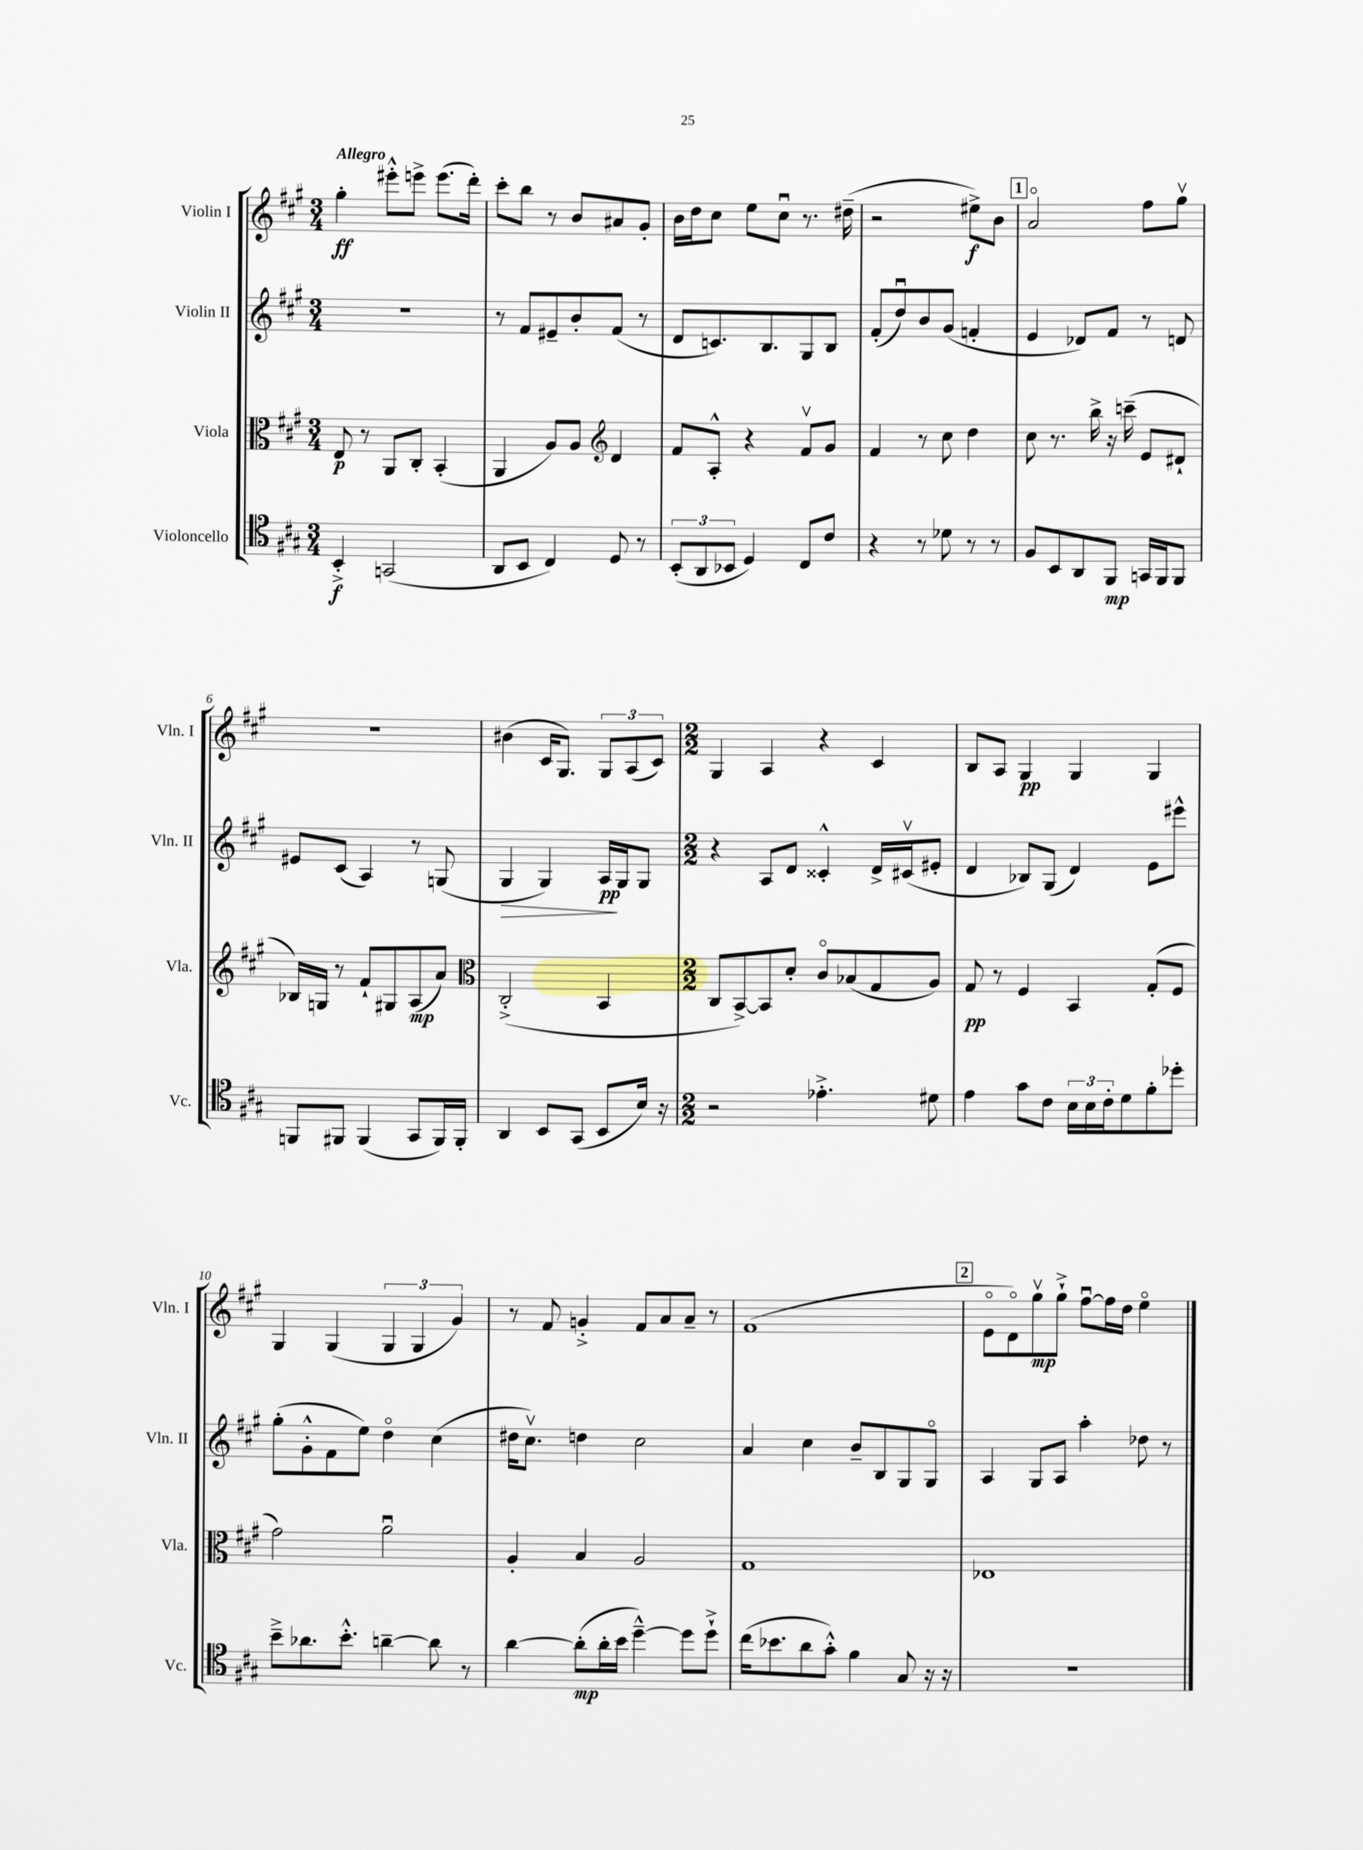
<<
\new StaffGroup <<
\new Staff = "s0" \with { instrumentName = "Violin I" shortInstrumentName = "Vln. I" } {
    \clef treble \key a \major \numericTimeSignature \time 3/4 \tempo "Allegro"
    gis''4-.\ff eis'''8-.-^ e'''8-> e'''8.( d'''16-.) |
    cis'''8-. b''8 r8 b'8 ais'8 gis'8-. |
    b'16 d''16 cis''8 e''8 cis''8\downbow r8. dis''16--( |
    r2 eis''8->\f) b'8 |
    \mark \markup { \box "1" } a'2\flageolet fis''8 gis''8\upbow |
    R2. |
    bis'4( cis'16 gis8.) \tuplet 3/2 { gis8 a8( cis'8) } |
    \numericTimeSignature \time 2/2 gis4 a4 r4 cis'4 |
    b8 a8 gis4\pp gis4 gis4 |
    gis4 gis4( \tuplet 3/2 { gis4 gis4 gis'4) } |
    r8 fis'8 g'4-.-> fis'8 a'8 a'8-- r8 |
    fis'1( |
    \mark \markup { \box "2" } e'8\flageolet d'8\flageolet) gis''8\upbow\mp gis''8-!-> fis''8~\downbow fis''16 d''16 e''4\flageolet \bar "|." |
}
\new Staff = "s1" \with { instrumentName = "Violin II" shortInstrumentName = "Vln. II" } {
    \clef treble \key a \major \numericTimeSignature \time 3/4
    R2. |
    r8 fis'8 eis'8-- b'8-. fis'8( r8 |
    d'8 c'8.) b8. gis8 b8 |
    fis'8-.( d''8\downbow) b'8 gis'8( f'4-. |
    \mark \markup { \box "1" } e'4 des'8) fis'8 r8 d'8 |
    eis'8 cis'8( a4) r8 g8( |
    gis4\> gis4) a16\pp\! gis16 gis8 |
    \numericTimeSignature \time 2/2 r4 a8 d'8 cisis'4-.-^ d'16-> cis'16\upbow( eis'8-. |
    d'4 bes8) gis8( d'4) e'8 eis'''8-^ |
    gis''8-.( gis'8-.-^ fis'8 e''8) d''4\flageolet cis''4( |
    dis''16 cis''8.\upbow) d''4 cis''2 |
    a'4 cis''4 b'8-- b8 gis8 gis8\flageolet |
    \mark \markup { \box "2" } a4 gis8 a8 a''4-. des''8 r8 \bar "|." |
}
\new Staff = "s2" \with { instrumentName = "Viola" shortInstrumentName = "Vla." } {
    \clef alto \key a \major \numericTimeSignature \time 3/4
    e8\p r8 a,8 cis8-. b,4-.( |
    a,4 a8) a8 \clef treble d'4 |
    fis'8 a8-.-^ r4 fis'8\upbow gis'8 |
    fis'4 r8 cis''8 d''4 |
    \mark \markup { \box "1" } cis''8 r8. b''16-> r16 c'''16--( e'8 dis'8-! |
    bes16) g16 r8 fis'8-! gis8 a8\mp( a'8) |
    \clef alto cis2-.->( b,4 |
    \numericTimeSignature \time 2/2 cis8 b,8~->) b,8 d'8-. cis'8\flageolet bes8( gis8 a8) |
    gis8\pp r8 fis4 b,4 gis8-.( fis8 |
    gis'2) a'2\downbow |
    a4-. b4 a2 |
    gis1 |
    \mark \markup { \box "2" } ees1 \bar "|." |
}
\new Staff = "s3" \with { instrumentName = "Violoncello" shortInstrumentName = "Vc." } {
    \clef tenor \key a \major \numericTimeSignature \time 3/4
    b,4-.->\f g,2( |
    a,8 b,8 cis4) d8 r8 |
    \tuplet 3/2 { b,8-.( a,8 bes,8 } d4) cis8 cis'8 |
    r4 r8 des'8 r8 r8 |
    \mark \markup { \box "1" } fis8 b,8 a,8 fis,8\mp g,16 fis,16 fis,8 |
    f,8 fis,8 fis,4( gis,8 fis,16) fis,16-. |
    a,4 b,8 gis,8( b,8 b16) r16 |
    \numericTimeSignature \time 2/2 r2 ees'4.-.-> dis'8 |
    e'4 gis'8 cis'8 \tuplet 3/2 { b16 b16 cis'16-. } d'8 fis'8-. des''8-. |
    b'8---> aes'8. b'8.-.-^ a'4~-- a'8 r8 |
    a'4~ a'8-.\mp( a'16-. b'16 d''4~---^) d''8 d''8-!-> |
    cis''16( bes'8. a'8 gis'8-.-^) fis'4 gis8 r16 r16 |
    \mark \markup { \box "2" } r1 \bar "|." |
}
>>
>>
